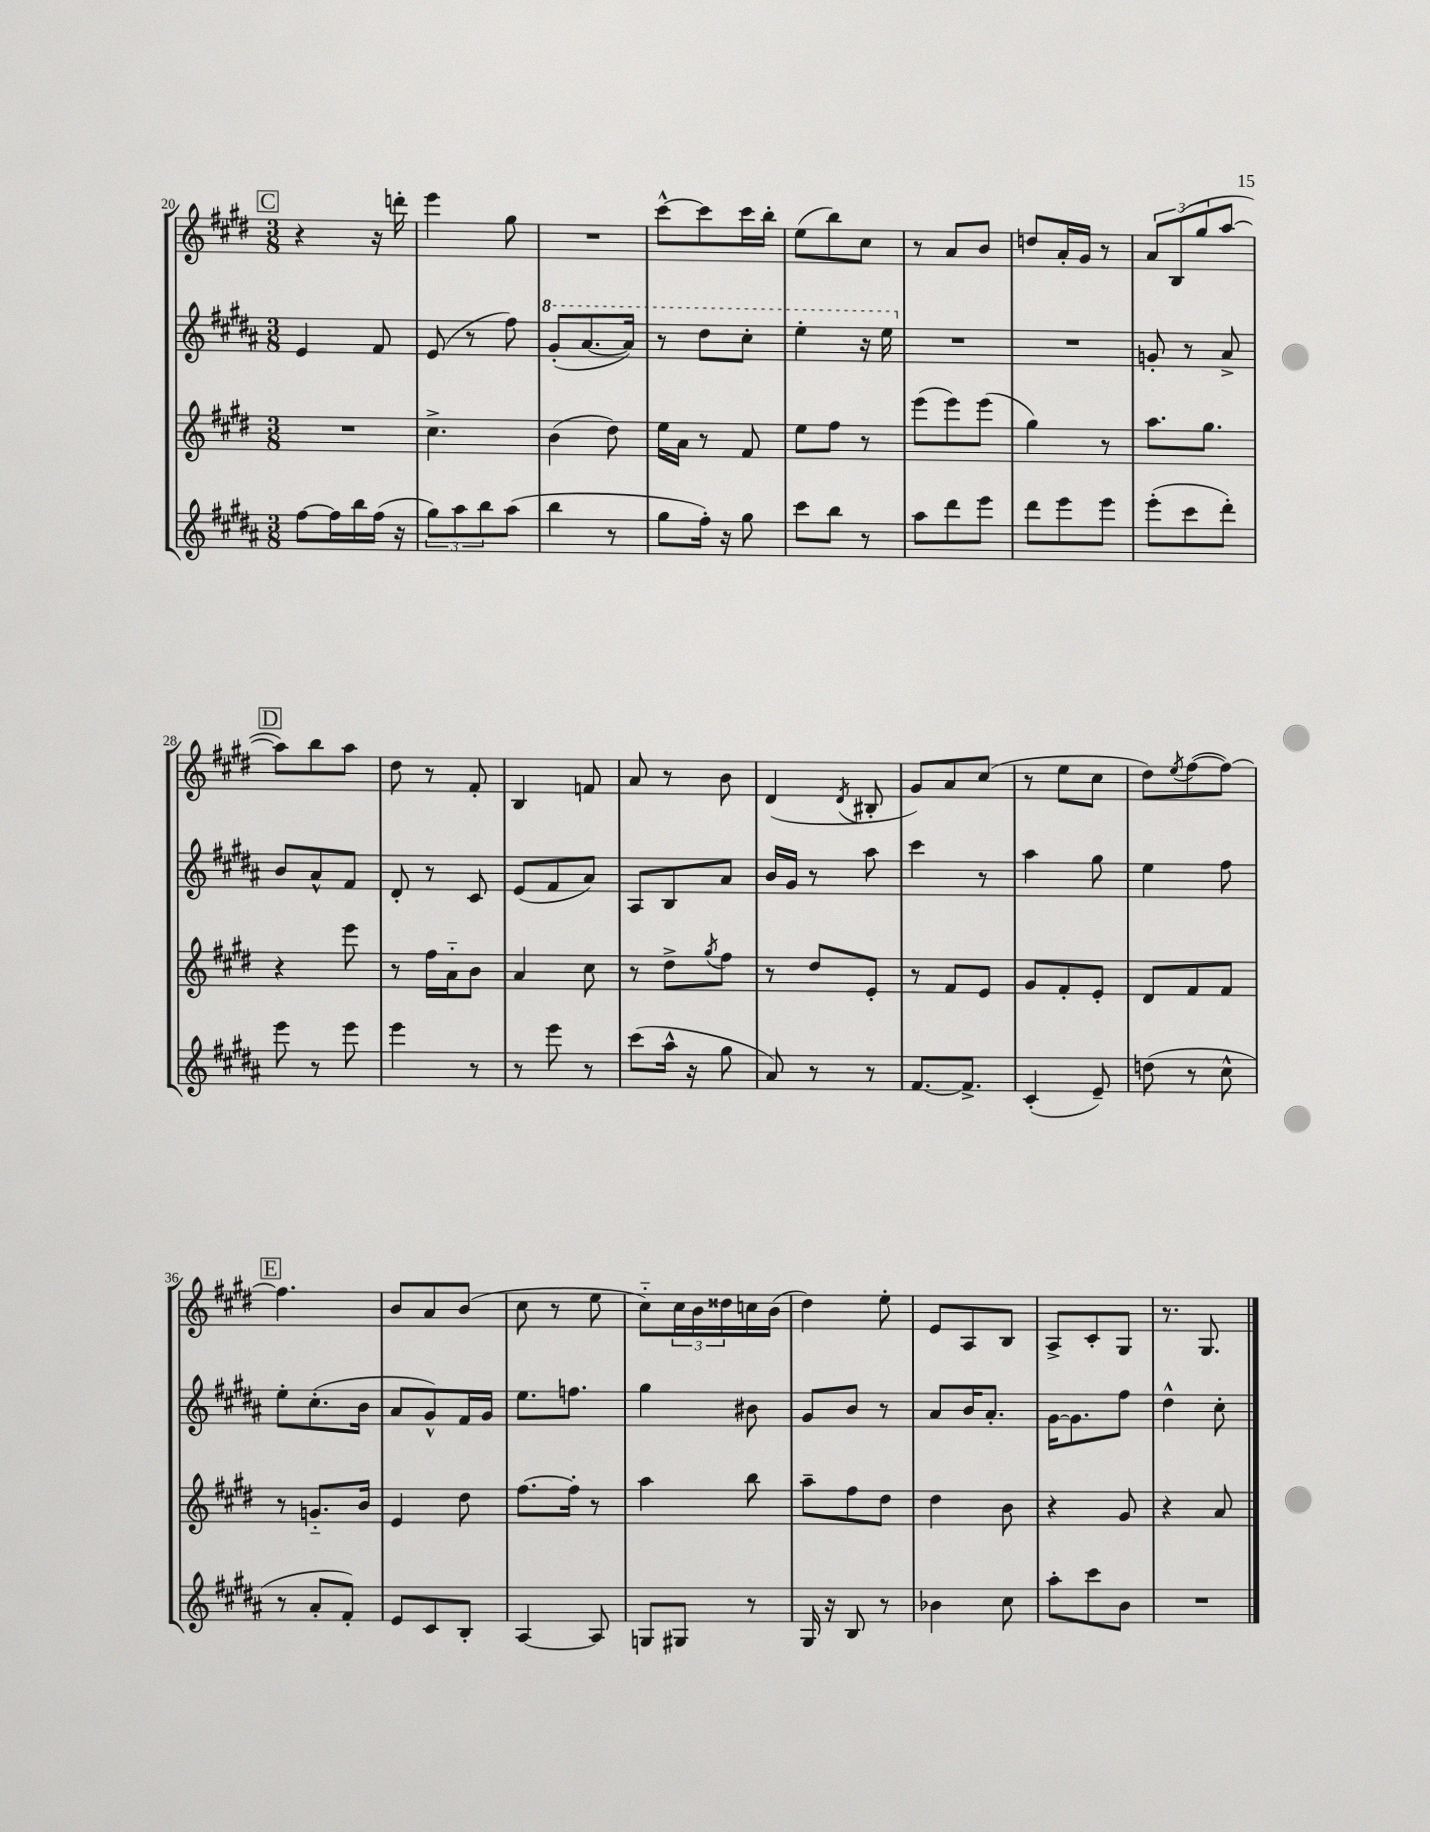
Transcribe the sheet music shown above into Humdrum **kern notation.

**kern	**kern	**kern	**kern
*staff4	*staff3	*staff2	*staff1
*clefG2	*clefG2	*clefG2	*clefG2
*k[f#c#g#d#a#]	*k[f#c#g#d#]	*k[f#c#g#d#a#]	*k[f#c#g#d#]
*M3/8	*M3/8	*M3/8	*M3/8
[8ff#	4.r	4e	4r
16ff#]	.	.	.
16bb	.	.	.
(16ff#	.	8f#	16r
16r	.	.	16ddd'
=	=	=	=
12gg#)	4.cc#^	(8e	4eee
12aa#	.	.	.
.	.	8r	.
12bb	.	.	.
(8aa#	.	8ff#)	8gg#
=	=	=	=
4bb	(4b	(8gg#'	4.r
.	.	[8.aa#	.
8r	8dd#)	.	.
.	.	16aa#])	.
=	=	=	=
8gg#	16ee	8r	[8ccc#^^
.	16a	.	.
16ff#')	8r	8ddd#	8ccc#]
16r	.	.	.
8gg#	8f#	8ccc#'	16ccc#
.	.	.	16bb'
=	=	=	=
8ccc#	8ee	4eee'	(8ee
8bb	8ff#	.	8bb)
8r	8r	16r	8cc#
.	.	16eee	.
=	=	=	=
8aa#	(8eee	4.r	8r
8ddd#	8eee)	.	8a
8eee	(8eee	.	8b
=	=	=	=
8ddd#	4gg#)	4.r	8dd
8eee	.	.	16a'
.	.	.	16g#
8eee	8r	.	8r
=	=	=	=
(8eee'	8.aa	8g'	12a
.	.	.	(12B
8ccc#	.	8r	.
.	.	.	12gg#
.	8.gg#	.	.
8ddd#')	.	8a#^	[8aa
=	=	=	=
8eee	4r	8b	8aa])
8r	.	8a#^^	8bb
8eee	8eee	8f#	8aa
=	=	=	=
4eee	8r	8d#'	8dd#
.	16ff#	8r	8r
.	16a'~	.	.
8r	8b	8c#	8f#'
=	=	=	=
8r	4a	(8e	4B
8eee	.	8f#	.
8r	8cc#	8a#)	8f
=	=	=	=
(8ccc#	8r	8A#	8a
16aa#^^	8dd#^	8B	8r
16r	.	.	.
.	8qgg#	.	.
8gg#	8ff#	8a#	8b
=	=	=	=
8a#)	8r	16b	(4d#
.	.	16g#	.
8r	8dd#	8r	.
.	.	.	8qd#
8r	8e'	8aa#	8B#'
=	=	=	=
[8.f#	8r	4ccc#	8g#)
.	8f#	.	8a
8.f#^]	.	.	.
.	8e	8r	(8cc#
=	=	=	=
(4c#'	8g#	4aa#	8r
.	8f#'	.	8ee
8e~)	8e'	8gg#	8cc#
=	=	=	=
(8dd	8d#	4ee	8dd#)
.	.	.	8qee
8r	8f#	.	([8ff#
8cc#^^	8f#	8ff#	8ff#_)
=	=	=	=
8r	8r	8ee'	4.ff#]
8a#'	8.g'~	(8.cc#'	.
8f#')	.	.	.
.	16b	16b	.
=	=	=	=
8e	4e	8a#	8b
8c#	.	8g#^^)	8a
8B'	8dd#	16f#	(8b
.	.	16g#	.
=	=	=	=
[4A#	[8.ff#	8.ee	8cc#
.	.	.	8r
.	16ff#']	8.ff	.
8A#]	8r	.	8ee
=	=	=	=
8G	4aa	4gg#	8cc#'~)
8G#	.	.	24cc#
.	.	.	24b
.	.	.	24dd##
8r	8bb	8b#	16cc
.	.	.	(16b
=	=	=	=
16G#	8aa~	8g#	4dd#)
16r	.	.	.
8B	8ff#	8b	.
8r	8dd#	8r	8ee'
=	=	=	=
4b-	4dd#	8a#	8e
.	.	16b	8A
.	.	8.a#'	.
8cc#	8b	.	8B
=	=	=	=
8aa#'	4r	[16g#	8A^
.	.	8.g#]	.
8ccc#	.	.	8c#'
8b	8g#	8ff#	8G#
=	=	=	=
4.r	4r	4dd#^^	8.r
.	.	.	8.G#
.	8a	8cc#'	.
==	==	==	==
*-	*-	*-	*-
